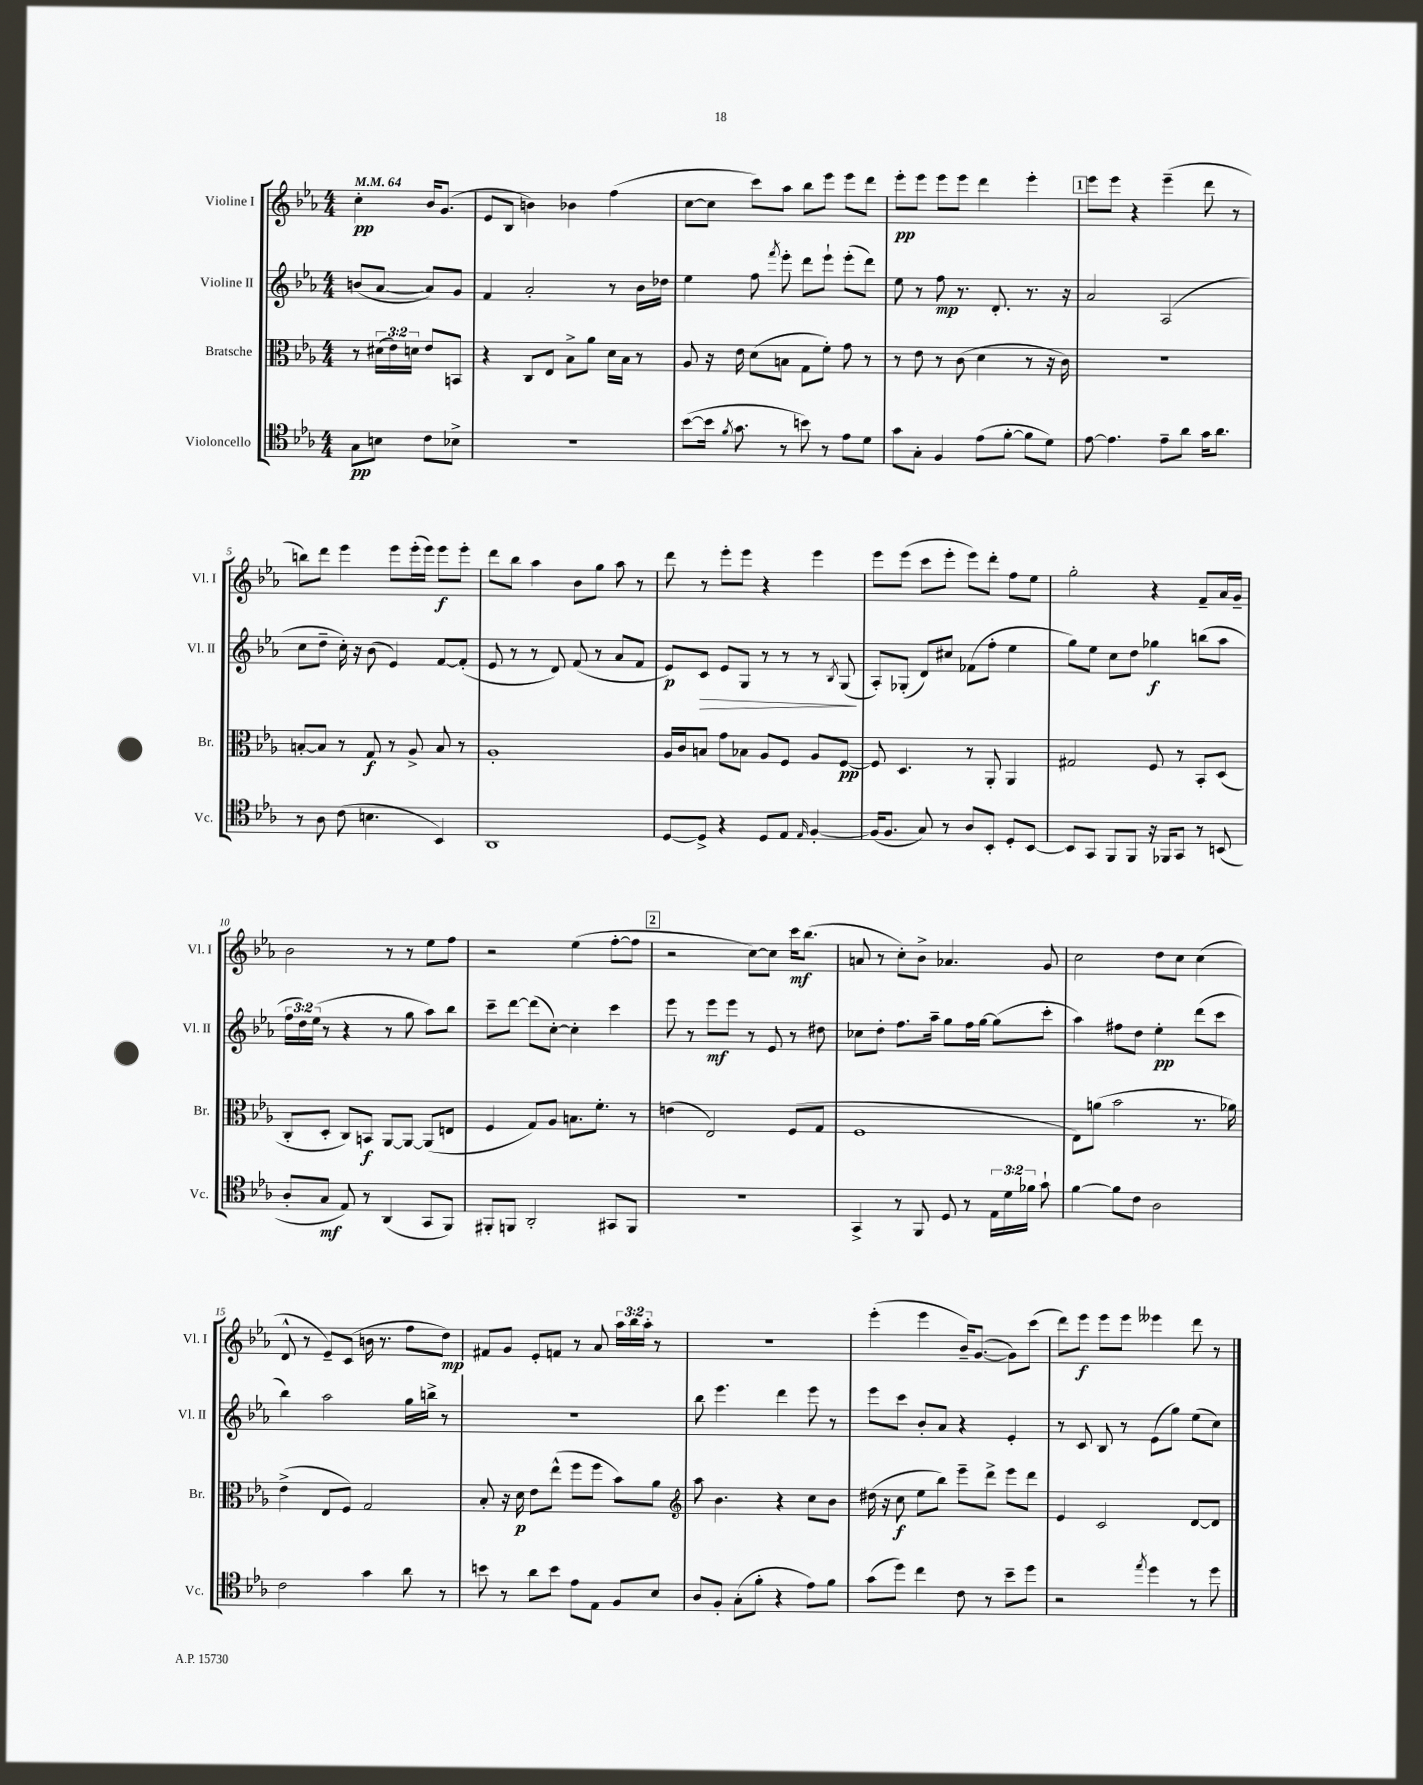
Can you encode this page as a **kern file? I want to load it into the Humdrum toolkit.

**kern	**kern	**kern	**kern
*staff4	*staff3	*staff2	*staff1
*clefC4	*clefC3	*clefG2	*clefG2
*k[b-e-a-]	*k[b-e-a-]	*k[b-e-a-]	*k[b-e-a-]
*M4/4	*M4/4	*M4/4	*M4/4
*MM64	*MM64	*MM64	*MM64
8G	8r	(8b	4cc'
8B	(24d#	[8a-	.
.	24e-)	.	.
.	24d	.	.
8c	8e-	8a-])	16b-
.	.	.	(8.g
8B-^	8BB	8g	.
=	=	=	=
1r	4r	4f	8e-
.	.	.	8B-
.	8C	2a-'	4b)
.	8E-	.	.
.	8B-^	.	4b-
.	8a-	.	.
.	16d	8r	(4ff
.	16B-	.	.
.	8r	16b-	.
.	.	16dd-	.
=	=	=	=
([8b-	8A-	4ee-	[8cc
16b-]	16r	.	8cc]
8qf	.	.	.
8.g	16e-	.	.
.	(8d	8ff	8ccc)
.	.	8qfff	.
8r	8B	8eee-'	8aa-
8b)	8G	8ddd	8bb-
8r	8f')	8eee-`	8eee-
8e-	8g	(8eee-'	8eee-
8d	8r	8ddd)	8ddd
=	=	=	=
8g	8r	8ee-	8eee-'
8G'	8e-	8r	8eee-
4F	8r	8ff	8eee-
.	(8c	8.r	8eee-
(8e-	4d	.	4ddd
.	.	8.d'	.
[8f'	.	.	.
8f]	8r	8.r	4eee-'
8d)	16r	.	.
.	16c)	16r	.
=	=	=	=
[8e-	1r	2a-	8eee-
4.e-]	.	.	8eee-
.	.	.	4r
8e-~	.	(2A-	(4eee-~
8a-	.	.	.
16g	.	.	8ddd
8.a-	.	.	.
.	.	.	8r
=	=	=	=
8r	[8B'	8cc	8bb)
8A-	8B]	8dd~	8ddd
(8c	8r	16cc')	4eee-
.	.	16r	.
4.B	8G	(8b-	.
.	8r	4e-)	8eee-
.	8A-^	.	(16eee-'
.	.	.	16eee-)
4BB-)	8B	[8f	8eee-
.	8r	(8f']	8eee-'
=	=	=	=
1AA-	1A-'	8e-	8ddd
.	.	8r	8bb-
.	.	8r	4aa-
.	.	8d)	.
.	.	(8f	8b-
.	.	8r	8gg
.	.	8a-	8aa-
.	.	8f	8r
=	=	=	=
[8D	16A-	8e-)	8ddd
.	16c	.	.
8D^]	8B	8c	8r
4r	8g	8e-	8eee-'
.	8B-	8G	8eee-
8D	8A-	8r	4r
8E-	8F	8r	.
16qqE-	.	.	.
[4F'	8A-	8r	4eee-
.	.	8qB-	.
.	[8F	(8G	.
=	=	=	=
(16F]	8F]	8A-')	8eee-
8.F	.	.	.
.	4.D	(8G-'	(8eee-
8G)	.	8d)	8ccc
8r	.	8cc#	8eee-'
8A-	8r	(8f-	8eee-)
8BB-'	8AA-'	8ff'	8ddd'
8D'	4AA-	4ee-	8ff
[8BB-	.	.	8ee-
=	=	=	=
8BB-]	2G#	8gg)	2gg'
8GG	.	8ee-	.
8FF	.	8cc	.
8FF	.	8dd	.
16r	8F	4gg-	4r
16FF-	.	.	.
8GG	8r	.	.
8r	8BB-'	(8bb	8f~
(8BB	(8D	8aa-	16a-
.	.	.	16g~
=	=	=	=
8A-'	8C'	24ff	2b-
.	.	24dd)	.
.	.	(24ee-	.
8G	8D'	8r	.
8E-)	8C)	4r	.
8r	8BB	.	.
(4AA-	[8AA-	8r	8r
.	8AA-_	8gg	8r
8GG	(8AA-]	8aa-)	8ee-
8FF)	8E	8bb-	8ff
=	=	=	=
8FF#'	4F	8ccc~	2r
8FF	.	[8ddd	.
2AA-'	8G)	(8ddd]	.
.	8A-	[8cc')	.
.	8.B	4cc']	(4ee-
.	8.f'	.	.
8GG#	.	4ccc	[8ff'
8FF	8r	.	8ff]
=	=	=	=
1r	(4e	8eee-	2r
.	.	8r	.
.	2E-)	8eee-	.
.	.	8eee-	.
.	.	8r	[8cc)
.	.	8e-	8cc]
.	(8F	8r	16ccc
.	.	.	(8.bb-
.	8G	8dd#	.
=	=	=	=
4GG^	1F	8cc-	8a
.	.	8dd'	8r
8r	.	8.ff	8cc')
8FF	.	.	8b-^
.	.	16aa-~	.
8D	.	8gg	4.a-
8r	.	16ff	.
.	.	[16gg	.
24E-	.	(8gg]	.
24d	.	.	.
24f-	.	.	.
8g`	.	8ccc'	8g
=	=	=	=
[4f	8E-)	4aa-)	2cc
.	(8a	.	.
8f]	2b-	8ff#	.
8c	.	8dd	.
2A-	.	4ee-'	8dd
.	.	.	8cc
.	8.r	(8ddd	(4cc
.	.	8ccc	.
.	16a-)	.	.
=	=	=	=
2c	(4e-^	4bb-)	8d^^
.	.	.	8r
.	8E-	2aa-	8e-~)
.	8F)	.	(8c
4g	2G	.	16b
.	.	.	8.r
8a-	.	16gg	8ff
.	.	16bb^	.
8r	.	8r	8dd)
=	=	=	=
8b	8B-'	1r	8f#
8r	16r	.	8g
.	16d	.	.
8a-	8e-	.	8e-'
8b	(8ee-^^	.	8f
8e-	8ff	.	8r
8E-	8ff	.	8a-
8F	8b-)	.	24aa-
.	.	.	24bb-
.	.	.	24aa-'
8B-	8a-	.	8r
=	=	=	=
*	*clefG2	*	*
8A-	8aa-	8bb-	1r
8F'	4.b-	4.eee-	.
(8G'	.	.	.
8f'	.	.	.
4r	4r	4ddd	.
8e-)	8cc	8eee-	.
8f	8b-	8r	.
=	=	=	=
(8g	(16dd#	8eee-	(4eee-'
.	16r	.	.
8dd)	8cc	8ccc	.
4cc	8ee-	8b-'	4eee-
.	8bb-)	8a-	.
8c	8eee-~	4r	16b-~)
.	.	.	([8.g
8r	8ddd^	.	.
8b-~	8eee-	4e-'	8g])
8dd	8ddd	.	(8ccc
=	=	=	=
2r	4e-	8r	8ddd)
.	.	8c	8eee-
.	2c	8B-	8eee-
.	.	8r	8eee-
8qee-	.	.	.
4dd	.	(8e-	4eee--
.	.	8gg)	.
8r	[8d	(8ee-	8ddd
8dd	8d]	8cc)	8r
==	==	==	==
*-	*-	*-	*-
